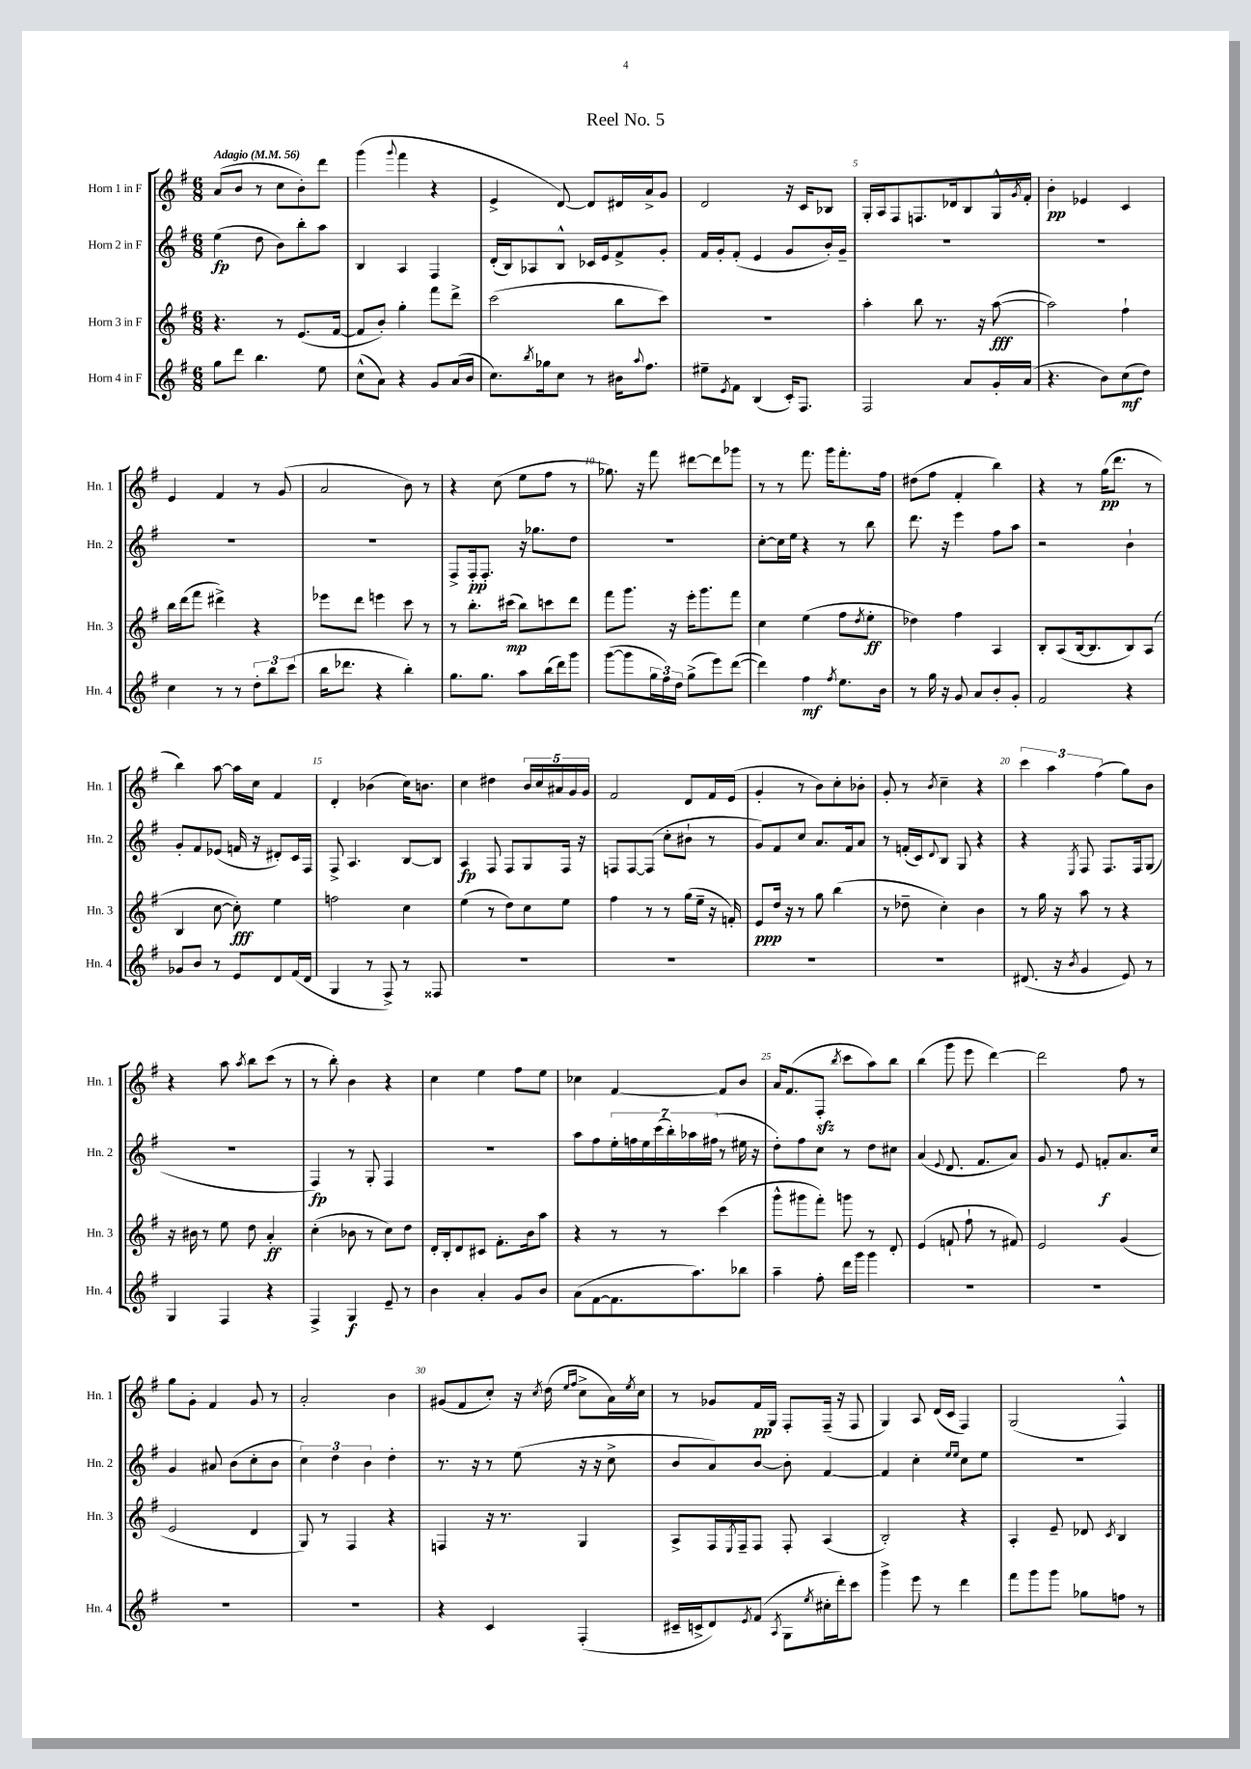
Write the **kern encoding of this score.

**kern	**dynam	**kern	**dynam	**kern	**dynam	**kern	**dynam
*part4	*part4	*part3	*part3	*part2	*part2	*part1	*part1
*staff4	*staff4	*staff3	*staff3	*staff2	*staff2	*staff1	*staff1
*I"Horn 4 in F	*	*I"Horn 3 in F	*	*I"Horn 2 in F	*	*I"Horn 1 in F	*
*I'Hn. 4	*	*I'Hn. 3	*	*I'Hn. 2	*	*I'Hn. 1	*
*clefG2	*	*clefG2	*	*clefG2	*	*clefG2	*
*k[f#]	*	*k[f#]	*	*k[f#]	*	*k[f#]	*
*M6/8	*	*M6/8	*	*M6/8	*	*M6/8	*
*MM56	*	*MM56	*	*MM56	*	*MM56	*
=1	=1	=1	=1	=1	=1	=1	=1
!	!	!	!	!	!	!LO:TX:a:B:t=Adagio	!
8gg\L	.	4.r	.	(4ee\	fp	(8a/L	.
8ddd\J	.	.	.	.	.	8b/J	.
4.bb\	.	.	.	8dd\	.	8r	.
.	.	8r	.	8b\L)	.	8cc\L	.
.	.	(8.e/L	.	8bb'\	.	8b'\)	.
8ee\	.	.	.	8aa\J	.	8ddd\J	.
.	.	[16f#/Jk	.	.	.	.	.
=2	=2	=2	=2	=2	=2	=2	=2
(8cc^^\L	.	8f#/L]	.	4B/	.	(4ggg\	.
8a\J)	.	8b'/J)	.	.	.	.	.
.	.	.	.	.	.	8qqggg/	.
4r	.	4gg'\	.	4A/	.	4fff#\	.
8g/L	.	8fff#\L	.	4F#/	.	4r	.
(16a/L	.	8ddd^\J	.	.	.	.	.
16b/JJ	.	.	.	.	.	.	.
=3	=3	=3	=3	=3	=3	=3	=3
8.cc\L)	.	(2ccc\	.	(16d'/LL	.	4e^/	.
.	.	.	.	16B/J)	.	.	.
.	.	.	.	8A-X/	.	.	.
8qbb/	.	.	.	.	.	.	.
16gg-X\k	.	.	.	.	.	.	.
8cc\J	.	.	.	8B^^/J	.	[8d/)	.
8r	.	.	.	16c-X/LL	.	8d/L]	.
.	.	.	.	16e/J	.	.	.
16b#X\KL	.	8bb\L	.	8f#^/	.	16d#X/L	.
8qqaa/	.	.	.	.	.	.	.
8.ff#\J	.	.	.	.	.	16a^/J	.
.	.	8ccc\J)	.	8g'/J	.	8g/J	.
=4	=4	=4	=4	=4	=4	=4	=4
8ee#X~\L	.	2.r	.	16f#/LL	.	2d/	.
.	.	.	.	16g'/J	.	.	.
8qe/	.	.	.	.	.	.	.
8f#\J	.	.	.	(8f#'/J	.	.	.
(4B/	.	.	.	4e/	.	.	.
16c'/KL)	.	.	.	8g/L	.	16r	.
8.F#/J	.	.	.	.	.	16c/KL	.
.	.	.	.	16b'/L)	.	8B-X/J	.
.	.	.	.	16g~/JJ	.	.	.
=5	=5	=5	=5	=5	=5	=5	=5
2F#/	.	4aa'\	.	2.r	.	16G'/LL	.
.	.	.	.	.	.	16A/J	.
.	.	.	.	.	.	8F#/	.
.	.	8bb\	.	.	.	8.Fn/	.
.	.	8.r	.	.	.	.	.
.	.	.	.	.	.	16d-X/k	.
8a/L	.	.	.	.	.	8B/	.
.	.	16r	.	.	.	.	.
16g'/L	.	([8aa\	fff	.	.	16G^^/L	.
.	.	.	.	.	.	8qg/	.
(16a/JJ	.	.	.	.	.	16f#'/JJ	.
=6	=6	=6	=6	=6	=6	=6	=6
4.r	.	2aa\])	.	2.r	.	4b'\	pp
.	.	.	.	.	.	4e-X/	.
8b\L)	.	.	.	.	.	.	.
(8cc\	mf	4ff#`\	.	.	.	4c/	.
8dd\J)	.	.	.	.	.	.	.
!!LO:LB:g=z
=7	=7	=7	=7	=7	=7	=7	=7
4cc\	.	16bb\LL	.	2.r	.	4e/	.
.	.	(16ddd\J	.	.	.	.	.
.	.	8fff#\J	.	.	.	.	.
8r	.	4ddd#X^\)	.	.	.	4f#/	.
8r	.	.	.	.	.	.	.
12dd'\L	.	4r	.	.	.	8r	.
12bb\	.	.	.	.	.	.	.
.	.	.	.	.	.	(8g/	.
(12ccc\J	.	.	.	.	.	.	.
=8	=8	=8	=8	=8	=8	=8	=8
16bb\KL	.	8eee-X\L	.	2.r	.	2a/	.
8.ddd-X\J	.	.	.	.	.	.	.
.	.	8ddd\J	.	.	.	.	.
4r	.	4eeen\	.	.	.	.	.
4bb'\)	.	8ccc\	.	.	.	8b\)	.
.	.	8r	.	.	.	8r	.
=9	=9	=9	=9	=9	=9	=9	=9
8.gg\L	.	8r	.	8F#^/L	.	4r	.
.	.	8.bb'\L	.	16F#'/k	pp	.	.
8.gg\J	.	.	.	8.F#'/J	.	.	.
.	.	.	.	.	.	(8cc\	.
.	.	(16ccc#X\Jk	mp	.	.	.	.
8aa\L	.	8bb\L)	.	16r	.	8ee\L	.
.	.	.	.	8.gg-X\L	.	.	.
(16bb\L	.	8cccn\	.	.	.	8ff#\J	.
16ddd\J)	.	.	.	.	.	.	.
8ggg\J	.	8ddd\J	.	8dd\J	.	8r	.
=10	=10	=10	=10	=10	=10	=10	=10
([8ggg\L	.	8fff#\L	.	2.r	.	8.gg-X\)	.
8ggg\]	.	8.ggg\J	.	.	.	.	.
.	.	.	.	.	.	16r	.
24gg\L	.	.	.	.	.	8fff#\	.
24ff#\)	.	.	.	.	.	.	.
.	.	16r	.	.	.	.	.
24dd\JJ	.	.	.	.	.	.	.
(8gg^\L	.	16eee'\KL	.	.	.	[8ddd#X\L	.
.	.	8.ggg\	.	.	.	.	.
8eee\)	.	.	.	.	.	8ddd#\]	.
([8ddd\J	.	8fff#\J	.	.	.	8ggg-X\J	.
=11	=11	=11	=11	=11	=11	=11	=11
4ddd\])	.	4cc\	.	[8cc'\L	.	8r	.
.	.	.	.	16cc\L]	.	8r	.
.	.	.	.	16ee\JJ	.	.	.
4ff#\	mf	(4ee\	.	4r	.	8.fff#\	.
.	.	.	.	.	.	16ggg\KL	.
8qff#/	.	.	.	.	.	.	.
8.ee\L	.	8ff#\L	.	8r	.	8.fff#'\	.
.	.	8qdd/	.	.	.	.	.
.	.	8ee'\J	ff	8bb\	.	.	.
16b\Jk	.	.	.	.	.	16ff#\Jk	.
=12	=12	=12	=12	=12	=12	=12	=12
8r	.	4dd-X\)	.	8.ddd\	.	(8dd#X\L	.
16gg\	.	.	.	.	.	8ff#\J	.
16r	.	.	.	16r	.	.	.
8g/	.	4ff#\	.	4eee\	.	4f#'/	.
8a/L	.	.	.	.	.	.	.
8b'/	.	4A/	.	8ff#\L	.	4bb\)	.
8g'/J	.	.	.	8aa\J	.	.	.
=13	=13	=13	=13	=13	=13	=13	=13
2f#/	.	8B'/L	.	2r	.	4r	.
.	.	(8A/	.	.	.	.	.
.	.	[16B/k	.	.	.	8r	.
.	.	8.B/]	.	.	.	.	.
.	.	.	.	.	.	(16gg\KL	pp
.	.	.	.	.	.	8.ddd\J	.
4r	.	8B/)	.	4b`\	.	.	.
.	.	(8A/J	.	.	.	8r	.
!!LO:LB:g=z
=14	=14	=14	=14	=14	=14	=14	=14
8g-X/L	.	4B/	.	8g'/L	.	4bb\)	.
8b/J	.	.	.	8f#/	.	.	.
8r	.	[8cc\	.	(8e-X/J	.	[8aa\	.
8e/L	.	8cc'\])	fff	16fn/	.	16aa\LL]	.
.	.	.	.	16r	.	16cc\JJ	.
8d/	.	4ee\	.	8d#X'/L)	.	4f#/	.
(16f#/L	.	.	.	16c/L	.	.	.
16d/JJ	.	.	.	16F#/JJ	.	.	.
=15	=15	=15	=15	=15	=15	=15	=15
4G/	.	2ffn\	.	8F#^/	.	4d'/	.
.	.	.	.	4.A/	.	.	.
8r	.	.	.	.	.	(4b-X\	.
8F#^/)	.	.	.	.	.	.	.
8r	.	4cc\	.	[8B/L	.	16cc\KL)	.
.	.	.	.	.	.	8.bn\J	.
8F##X/	.	.	.	8B/J]	.	.	.
=16	=16	=16	=16	=16	=16	=16	=16
2.r	.	(4ee\	.	4A/	fp	4cc\	.
.	.	8r	.	8F#/	.	4dd#X\	.
.	.	8dd\L)	.	8F#/L	.	.	.
.	.	8cc\	.	8G/	.	20b/LL	.
.	.	.	.	.	.	20cc/	.
.	.	.	.	.	.	20a#X/	.
.	.	8ee\J	.	16F#/Jk	.	.	.
.	.	.	.	.	.	20g/	.
.	.	.	.	16r	.	.	.
.	.	.	.	.	.	20g/JJ	.
=17	=17	=17	=17	=17	=17	=17	=17
2.r	.	4ff#\	.	8Fn/L	.	2f#/	.
.	.	.	.	[8F/	.	.	.
.	.	8r	.	(8F/J]	.	.	.
.	.	8r	.	8cc'\L	.	.	.
.	.	(16gg\LL	.	8b#X`\J	.	8d/L	.
.	.	16ee~\JJ	.	.	.	.	.
.	.	16r	.	8r	.	16f#/L	.
.	.	16fn'/)	.	.	.	(16e/JJ	.
=18	=18	=18	=18	=18	=18	=18	=18
2.r	.	8e/L	ppp	8g/L)	.	4g'/	.
.	.	16dd/Jk	.	8f#/	.	.	.
.	.	16r	.	.	.	.	.
.	.	8r	.	8cc/J	.	8r	.
.	.	8gg\	.	8.a/L	.	8b\L)	.
.	.	(4bb\	.	.	.	8cc'\	.
.	.	.	.	16f#/k	.	.	.
.	.	.	.	8a/J	.	8b-X'\J	.
=19	=19	=19	=19	=19	=19	=19	=19
2.r	.	8r	.	8r	.	8g'/	.
.	.	8dd-X~\	.	(16fn'/LL	.	8r	.
.	.	.	.	16c/J)	.	.	.
.	.	.	.	8qqd/	.	8qb/	.
.	.	4cc'\)	.	8B/J	.	4cc~\	.
.	.	.	.	8G/	.	.	.
.	.	4b\	.	4r	.	4r	.
=20	=20	=20	=20	=20	=20	=20	=20
(8.d#X/	.	8r	.	4r	.	6ccc\	.
.	.	16gg\	.	.	.	.	.
.	.	.	.	.	.	6aa\	.
16r	.	16r	.	.	.	.	.
8qb/	.	.	.	8qE/	.	.	.
4g/	.	8aa\	.	8F#/	.	.	.
.	.	.	.	.	.	(6ff#\	.
.	.	8r	.	8.F#/L	.	.	.
8e/)	.	4r	.	.	.	8gg\L)	.
.	.	.	.	16F#/k	.	.	.
8r	.	.	.	(8G/J	.	8b\J	.
!!LO:LB:g=z
=21	=21	=21	=21	=21	=21	=21	=21
4G/	.	16r	.	2.r	.	4r	.
.	.	16b#X\	.	.	.	.	.
.	.	8r	.	.	.	.	.
4F#/	.	8ee\	.	.	.	8aa\	.
.	.	.	.	.	.	8qaa/	.
.	.	8dd\	.	.	.	8bb\L	.
4r	.	4a'/	ff	.	.	(8ccc\J	.
.	.	.	.	.	.	8r	.
=22	=22	=22	=22	=22	=22	=22	=22
4F#^/	.	(4cc'\	.	4F#/)	fp	8r	.
.	.	.	.	.	.	8bb'\)	.
4G/	f	8b-X\	.	8r	.	4b\	.
.	.	8r	.	8G'/	.	.	.
8e~/	.	8cc\L)	.	4F#/	.	4r	.
8r	.	8dd\J	.	.	.	.	.
=23	=23	=23	=23	=23	=23	=23	=23
4b\	.	16d'/LL	.	2.r	.	4cc\	.
.	.	16B'/J	.	.	.	.	.
.	.	8d/	.	.	.	.	.
4a'/	.	8c#X/J	.	.	.	4ee\	.
.	.	8.f#'\L	.	.	.	.	.
8g/L	.	.	.	.	.	8ff#\L	.
.	.	16b\k	.	.	.	.	.
8b/J	.	8aa\J	.	.	.	8ee\J	.
=24	=24	=24	=24	=24	=24	=24	=24
(8a\L	.	4r	.	8aa\L	.	4cc-X\	.
[8f#\	.	.	.	8ff#\	.	.	.
8.f#\]	.	8r	.	28ee'\L	.	[4f#/	.
.	.	.	.	28ffn\	.	.	.
.	.	.	.	28ee\	.	.	.
.	.	.	.	(28ccc\	.	.	.
.	.	8r	.	.	.	.	.
.	.	.	.	28bb'\)	.	.	.
.	.	.	.	28aa-X\	.	.	.
8.aa\)	.	.	.	.	.	.	.
.	.	.	.	(28ff#X\JJ	.	.	.
.	.	(4ccc\	.	8r	.	8f#/L]	.
8bb-X\J	.	.	.	16ee#X\	.	8b/J	.
.	.	.	.	16r	.	.	.
=25	=25	=25	=25	=25	=25	=25	=25
4aa~\	.	8ggg^^\L	.	8dd'\L)	.	16a/KL	.
.	.	.	.	.	.	(8.f#/	.
.	.	8ggg#X\	.	8ff#\	.	.	.
8ff#'\	.	8fff#'\J)	.	8cc\J	.	8F#zz'/J	.
.	.	.	.	.	.	8qbb/	.
16ddd\LL	.	8gggn\	.	8r	.	8ccc\L	.
16ggg\JJ	.	.	.	.	.	.	.
4ggg\	.	8r	.	8dd\L	.	8aa\)	.
.	.	8d'/	.	8cc#X\J	.	8bb\J	.
=26	=26	=26	=26	=26	=26	=26	=26
2.r	.	(4e/	.	(4a/	.	(4bb\	.
.	.	.	.	8qqe/	.	.	.
.	.	8fn`/	.	8.d/	.	8ggg\	.
.	.	8ff#`\	.	.	.	8eee\	.
.	.	.	.	8.f#/L	.	.	.
.	.	8r	.	.	.	[4ddd\)	.
.	.	8f#X/)	.	8a/J)	.	.	.
=27	=27	=27	=27	=27	=27	=27	=27
2.r	.	2e/	.	8g/	.	2ddd\]	.
.	.	.	.	8r	.	.	.
.	.	.	.	8e/	.	.	.
.	.	.	.	8fn'/L	f	.	.
.	.	(4g/	.	8.a/	.	8ff#\	.
.	.	.	.	.	.	8r	.
.	.	.	.	16cc/Jk	.	.	.
!!LO:LB:g=z
=28	=28	=28	=28	=28	=28	=28	=28
2.r	.	2e/	.	4g/	.	8gg\L	.
.	.	.	.	.	.	8g'\J	.
.	.	.	.	8a#X/	.	4f#/	.
.	.	.	.	(8b\L	.	.	.
.	.	4d/	.	8cc'\	.	8g/	.
.	.	.	.	8b\J	.	8r	.
=29	=29	=29	=29	=29	=29	=29	=29
2.r	.	8G/)	.	6cc\)	.	2a'/	.
.	.	8r	.	.	.	.	.
.	.	.	.	6dd\	.	.	.
.	.	4F#/	.	.	.	.	.
.	.	.	.	6b\	.	.	.
.	.	4r	.	4dd'\	.	4b\	.
=30	=30	=30	=30	=30	=30	=30	=30
4r	.	4Fn/	.	8.r	.	(8g#X/L	.
.	.	.	.	.	.	8f#/	.
.	.	.	.	16r	.	.	.
4c/	.	16r	.	8r	.	8cc'/J)	.
.	.	8.r	.	.	.	.	.
.	.	.	.	(8ee\	.	16r	.
.	.	.	.	.	.	8qcc/	.
.	.	.	.	.	.	(16dd\	.
.	.	.	.	.	.	16qqee/LL	.
.	.	.	.	.	.	16qqff#/JJ	.
(4F#'/	.	4G/	.	16r	.	8cc^\L	.
.	.	.	.	16r	.	.	.
.	.	.	.	8cc^\	.	16a\L)	.
.	.	.	.	.	.	8qee/	.
.	.	.	.	.	.	16cc\JJ	.
=31	=31	=31	=31	=31	=31	=31	=31
16c#X~/LL	.	8A^/L	.	8b/L	.	8r	.
16cn^/J	.	.	.	.	.	.	.
8d/)	.	16F#/L	.	8a/)	.	8g-X/L	.
.	.	8qE/	.	.	.	.	.
.	.	16F#~/J	.	.	.	.	.
8qe/	.	.	.	.	.	.	.
(8f#/J	.	8F#/J	.	[8b/J	.	16f#/L	pp
.	.	.	.	.	.	16G/JJ	.
8qA/	.	.	.	.	.	.	.
8G\L	.	8F#'/	.	8b'\]	.	8F#'/L	.
8qee/	.	.	.	.	.	.	.
16cc#X'\L	.	(4A/	.	[4f#/	.	(16F#~/Jk	.
16ddd'\J)	.	.	.	.	.	16r	.
8ccc\J	.	.	.	.	.	8F#/	.
=32	=32	=32	=32	=32	=32	=32	=32
4ggg^\	.	2B'/)	.	4f#/]	.	4G/)	.
8eee\	.	.	.	4cc'\	.	8A/	.
8r	.	.	.	.	.	(16d/LL	.
.	.	.	.	.	.	16c/JJ	.
.	.	.	.	16qqee/LL	.	.	.
.	.	.	.	16qqee/JJ	.	.	.
4ddd\	.	4r	.	8cc\L	.	4F#/)	.
.	.	.	.	8ee\J	.	.	.
=33	=33	=33	=33	=33	=33	=33	=33
8fff#\L	.	4A'/	.	2.r	.	(2G/	.
8ggg\	.	.	.	.	.	.	.
8ggg\J	.	8e~/	.	.	.	.	.
8gg-X\L	.	8d-X/	.	.	.	.	.
.	.	8qc/	.	.	.	.	.
8ffn\J	.	4B/	.	.	.	4F#^^/)	.
8r	.	.	.	.	.	.	.
==	==	==	==	==	==	==	==
*-	*-	*-	*-	*-	*-	*-	*-
